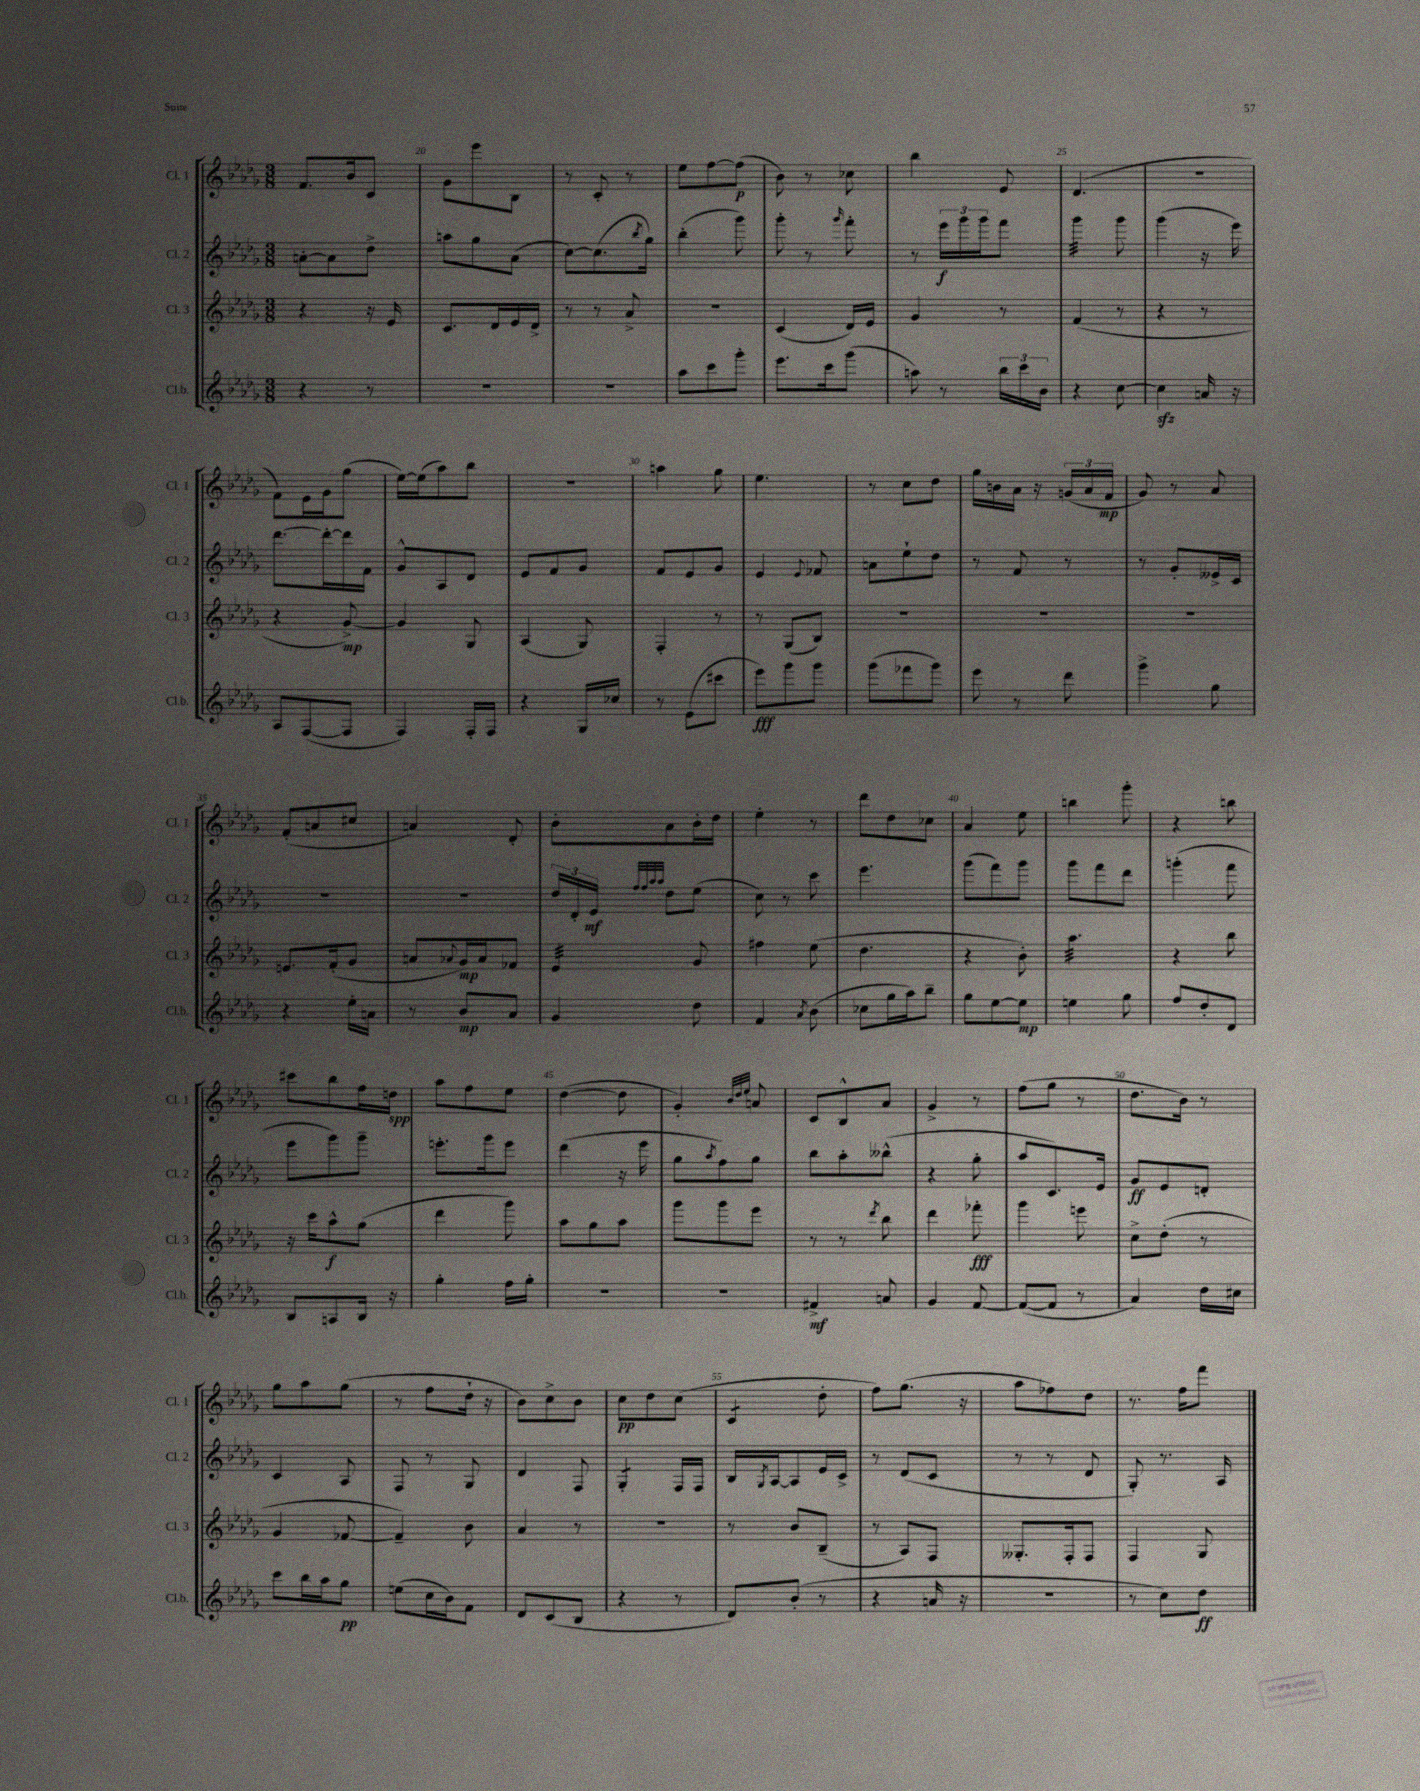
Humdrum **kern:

**kern	**kern	**kern	**kern
*staff4	*staff3	*staff2	*staff1
*clefG2	*clefG2	*clefG2	*clefG2
*k[b-e-a-d-g-]	*k[b-e-a-d-g-]	*k[b-e-a-d-g-]	*k[b-e-a-d-g-]
*M3/8	*M3/8	*M3/8	*M3/8
4r	4r	[8a'\L	8.f/L
.	.	8a\]	.
.	.	.	16b-/k
8r	16r	8dd-^\J	8c/J
.	16e-/	.	.
=	=	=	=
4.r	8.c/L	8aa\L	8g-\L
.	.	8gg-\	8eee-\
.	16d-/L	.	.
.	16e-/	(8a-\J	8B-\J
.	16d-^/JJ	.	.
=	=	=	=
4.r	8r	[8cc\L)	8r
.	8r	(8.cc\]	8c'/
.	8a-^/	.	8r
.	.	8qbb-/	.
.	.	16gg-\Jk)	.
=	=	=	=
8aa-\L	4.r	(4bb-'\	8ee-\L
8ccc\	.	.	[8ff\
8ggg-'\J	.	8ggg-\)	(8ff\]J
=	=	=	=
8.eee-\L	(4c/	8ggg-'\	8b-\)
.	.	8r	8r
16ccc\k	.	.	.
.	.	16qqggg-/	.
(8ggg-\J	16d-/LL)	8fff'\	8cc-\
.	16e-/JJ	.	.
=	=	=	=
8aa\)	4g-/	8r	4bb-\
8r	.	24eee-\LL	.
.	.	24ggg-\	.
.	.	24ggg-\J	.
24bb-\LL	8r	8fff\J	8e-/
24ccc\	.	.	.
24b-\JJ	.	.	.
=	=	=	=
4r	(4f/	4ggg-\	(4.d-/
[8cc\	8r	8ggg-\	.
=	=	=	=
4cc\]	4r	(4ggg-\	4.r
16a/	8r	16r	.
16r	.	16eee-\)	.
=	=	=	=
8A-/L	4r	[8.ddd-\L	8f\L)
([8F/	.	.	16e-\L
.	.	16ddd-'\_L	16g-\J
8F/]J	[8g-^/)	16ddd-\]	(8gg-\J
.	.	16f\JJ	.
=	=	=	=
4F/)	4g-/]	8g-^^/L	[16ee-\LL)
.	.	.	(16ee-\]J
.	.	8A-/	8aa-\)
16F'/LL	8G-/	8d-/J	8bb-\J
16F/JJ	.	.	.
=	=	=	=
4r	(4A-/	8e-/L	4.r
.	.	8f/	.
16G-/LL	8G-/)	8g-/J	.
16cc-/JJ	.	.	.
=	=	=	=
8r	4F'/	8f/L	4aa\
(8e-\L	.	8e-/	.
8ccc#\J	8r	8g-/J	8gg-\
=	=	=	=
8eee-\L)	8r	4e-/	4.ee-\
8ggg-\	(8G-/L	.	.
.	.	8qqe-/	.
8ggg-\J	8B-/J)	8f-/	.
=	=	=	=
(8ggg-\L	4.r	8a\L	8r
8fff-\	.	8ee-`\	8cc\L
8ggg-\J)	.	8dd-\J	8dd-\J
=	=	=	=
8eee-\	4.r	8r	16gg-\LL
.	.	.	16b\
8r	.	8f/	16a-\JJ
.	.	.	16r
8ddd-\	.	8r	(24g/LL
.	.	.	24a-/
.	.	.	24f/JJ
=	=	=	=
4ggg-^\	4.r	8r	8g-/)
.	.	8g-'/L	8r
8gg-\	.	16e--^/L	8a-/
.	.	16c/JJ	.
=	=	=	=
4r	8.e/L	4.r	(8f'/L
.	.	.	8a/
.	(16f'/k	.	.
16ee-'\LL	8g-/J	.	8cc#/J
16a\JJ	.	.	.
=	=	=	=
8r	8a/L	4.r	4a/)
.	8qqa-/	.	.
8b-/L	16g-/L)	.	.
.	16a-/J	.	.
8a-/J	8f-/J	.	8d-'/
=	=	=	=
4g-/	4e-/	24dd-/LL	8b-'\L
.	.	24d-'/	.
.	.	24e-/JJ	.
.	.	32qqff/LLL	.
.	.	32qqff/	.
.	.	32qqaa-/	.
.	.	32qqaa-/JJJ	.
.	.	8dd-\L	8a-\
8dd-\	8g-/	(8ee-\J	16b-'\L
.	.	.	16dd-\JJ
=	=	=	=
4f/	4ff#\	8cc\)	4ee-'\
.	.	8r	.
8qa-/	.	.	.
(8b-\	(8ee-\	8ccc\	8r
=	=	=	=
8cc-\L	4.dd-\	4.eee-\	8ddd-\L
16gg-\L	.	.	8dd-\
16aa-\J)	.	.	.
8bb-~\J	.	.	8cc-\J
=	=	=	=
8gg-\L	4r	(8ggg-\L	4a-/
[8ee-\	.	8fff\)	.
8ee-\]J	8b-'\)	8ggg-\J	8ee-\
=	=	=	=
4ee\	4.aa-\	8ggg-\L	4bb\
.	.	8fff\	.
8gg-\	.	8ddd-\J	8ggg-'\
=	=	=	=
8ff/L	4r	(4ggg'\	4r
8dd-'/	.	.	.
8d-/J	8bb-\	8fff\	8bb\
=	=	=	=
8B-/L	16r	8eee-\L	8ccc#\L
.	16ccc\LK	.	.
8A/	8aa-^^\	8ggg-\)	8bb-\
16B-/Jk	(8gg-\J	8ggg-~\J	16ff\L
16r	.	.	16dd\JJ
=	=	=	=
4gg-'\	4ddd-\	8.eee'\L	8aa-\L
.	.	.	8ff\
.	.	16ggg-\k	.
16ff\LL	8ggg-\)	8eee\J	8ee-\J
16gg-'\JJ	.	.	.
=	=	=	=
4.r	8aa-\L	(4ddd-\	([4dd-\
.	8gg-\	.	.
.	8aa-\J	16r	8dd-\]
.	.	16eee-\	.
=	=	=	=
4.r	8ggg-\L	8gg-\L	4g-'/)
.	.	8qaa-/	.
.	8ggg-\	8ff\)	.
.	.	.	32qqb-/LLL
.	.	.	32qqdd-/
.	.	.	32qqee-/JJJ
.	8eee-\J	8gg-\J	8a/
=	=	=	=
4f#^/	8r	8bb-\L	8c/L
.	8r	8aa-'\	8B-^^/
.	8qddd-/	.	.
8a/	8bb-\	(8bb--^^\J	8a-/J
=	=	=	=
4g-/	4ddd-\	4r	4g-^/
[8f/	8fff-'\	8gg-'\	8r
=	=	=	=
(8f/_L	4ggg-\	8aa-/L	(8ff\L
8f/]J	.	8.c/)	8gg-\J
8r	8eee\	.	8r
.	.	16e-/Jk	.
=	=	=	=
4a-/)	8cc^\L	8g-/L	8.dd-\L
.	(8dd-'\J	8e-/	.
.	.	.	16b-\Jk)
16dd-\LL	8r	8d'/J	8r
16cc#\JJ	.	.	.
=	=	=	=
8ccc\L	4g-/	4c/	8gg-\L
16bb-\L	.	.	8aa-\
16aa-\J	.	.	.
8gg-\J	[8f-/	8A-/	(8gg-\J
=	=	=	=
(8ee\L	4f-~/])	8F/	8r
16cc\L	.	8r	8ff\L
16b-\J)	.	.	.
8f\J	8b-\	8G-/	16dd-`\Jk
.	.	.	16r
=	=	=	=
8d-/L	4a-/	4d-/	8b-\L)
(8c/	.	.	8cc^\
8B-/J	8r	8F/	8b-\J
=	=	=	=
4r	4.r	4G-'/	8cc\L
.	.	.	8dd-\
8r	.	16F/LL	(8cc\J
.	.	16F/JJ	.
=	=	=	=
8d-/L)	8r	16B-/LL	4c/
.	.	8qG-/	.
.	.	[16A-/J	.
(8b-'/J	8b-/L	8A-/]	.
8r	(8B-~/J	16e-/L	8dd-'\
.	.	16c^/JJ	.
=	=	=	=
4r	8r	8r	8ff\L)
.	8A-/L)	(8d-/L	(8.gg-\J
16a/	8F/J	8c/J	.
16r	.	.	16r
=	=	=	=
4.r	8.G--'/L	8r	8aa-\L
.	.	8r	8ff-\)
.	16F'/k	.	.
.	8F/J	8d-/	8dd-\J
=	=	=	=
8r	4F/	8G-'/)	8.r
8cc\L)	.	8.r	.
.	.	.	16ff\LK
8dd-\J	8G-/	.	8fff\J
.	.	16A-/	.
==	==	==	==
*-	*-	*-	*-
